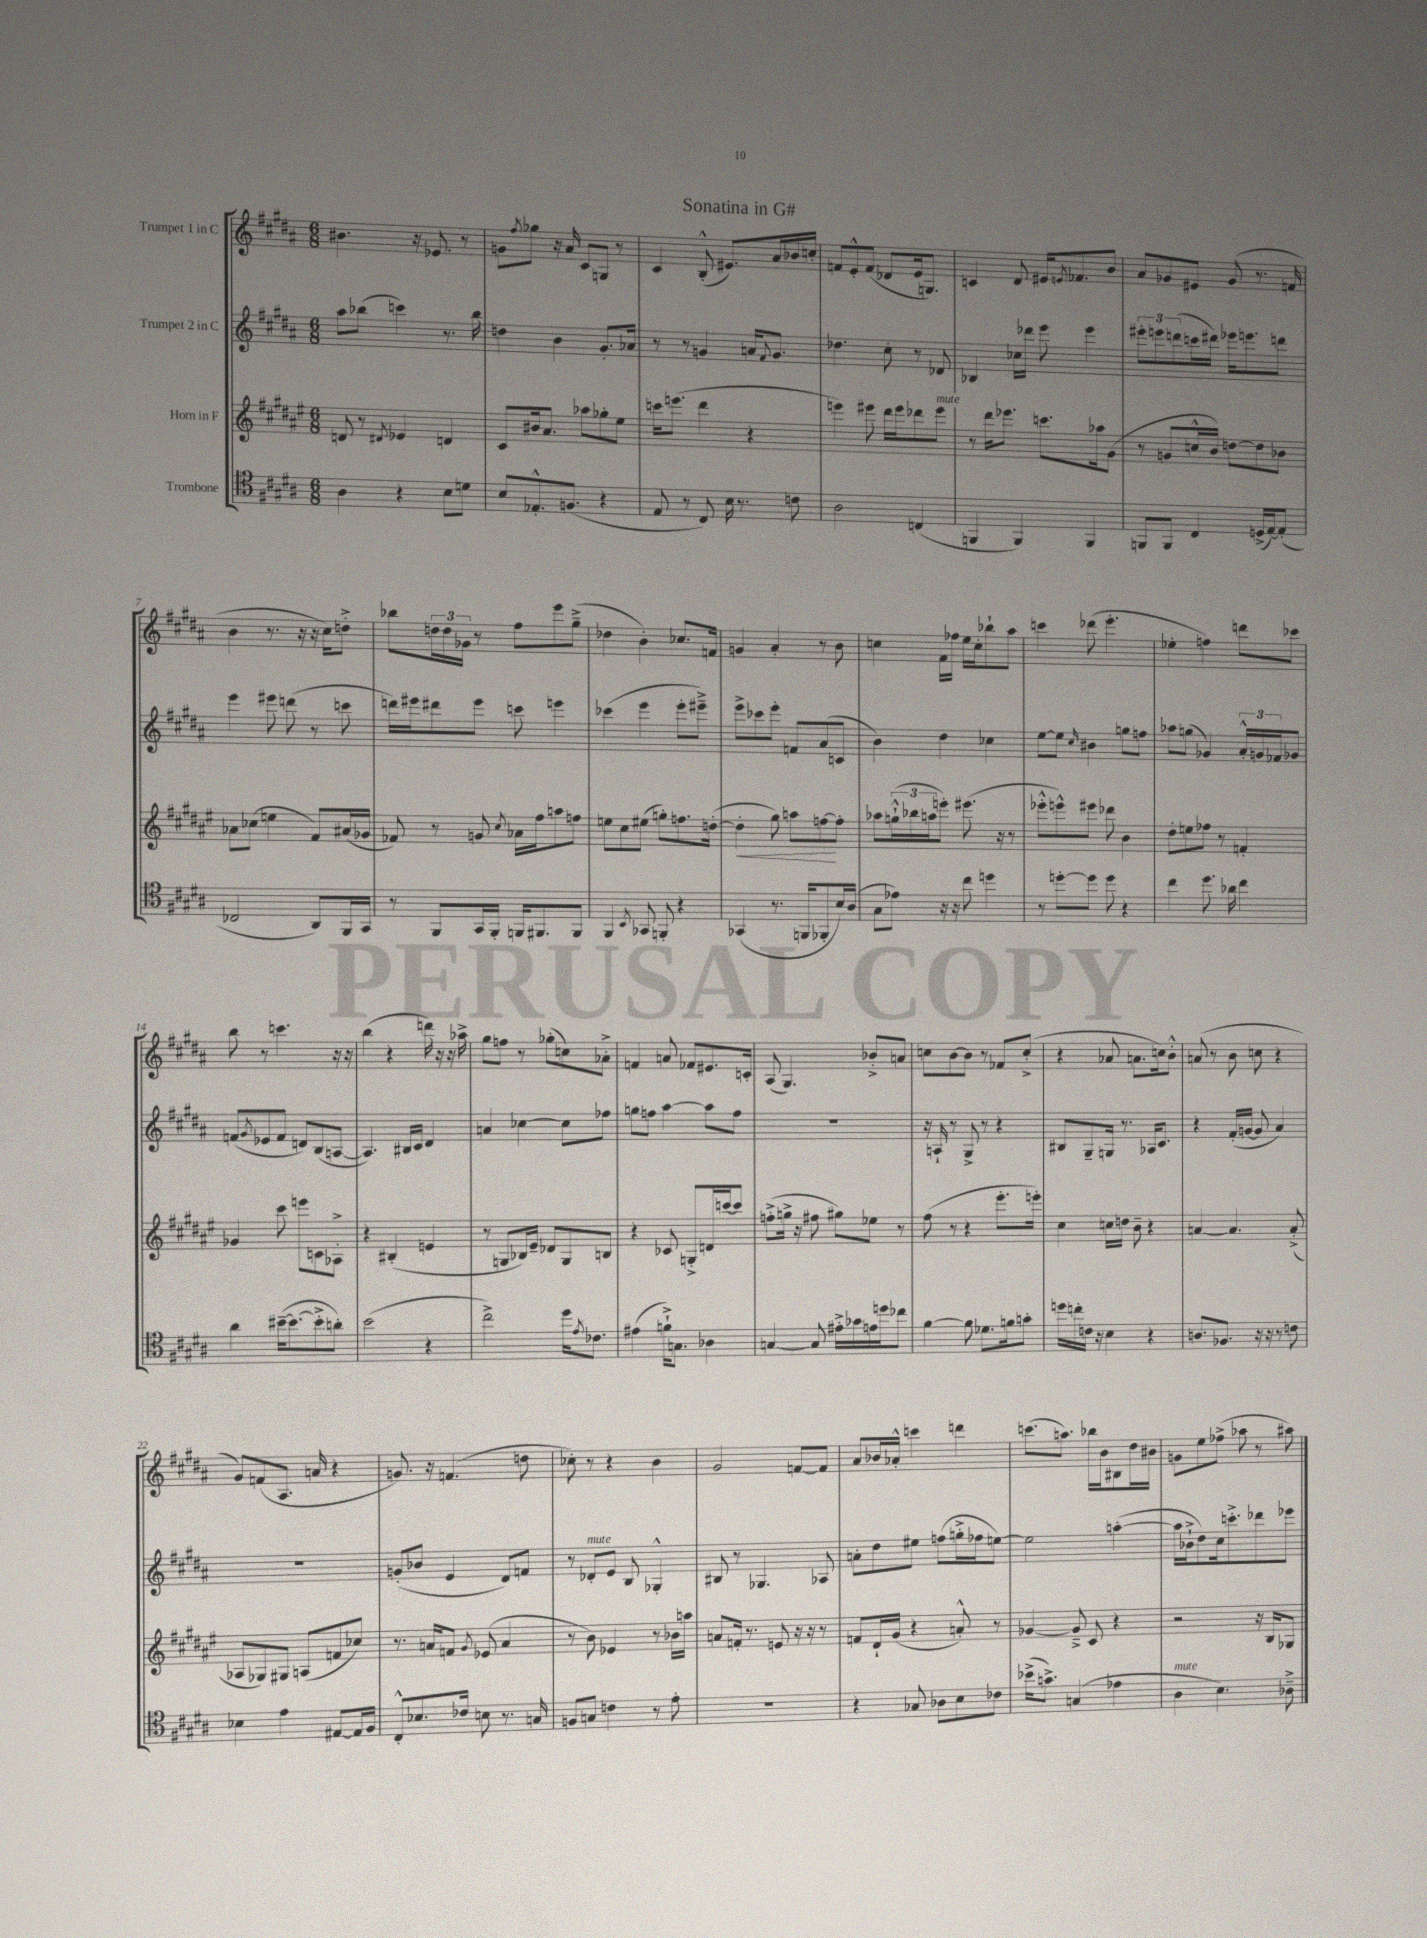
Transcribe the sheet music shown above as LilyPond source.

\header { title = "Sonatina in G#" }
<<
\new StaffGroup <<
\new Staff = "s0" \with { instrumentName = "Trumpet 1 in C" } {
    \clef treble \key b \major \numericTimeSignature \time 6/8
    bis'4. r16 ees'8. r8 |
    g'8 \acciaccatura { fis''8 } ges''8 r16 ais'16 cis'8 g8 r8 |
    cis'4 b8-.-^( eis'8.) ais'16 bes'16 c''16-. |
    f'8 e'8-.-^ f'8( des'8 e'16 g8.) |
    c'4 dis'8 eis'16 \acciaccatura { e'8 } fes'8. b'8 |
    ais'8 ges'8 eis'8 ges'8( r8. f'16 |
    b'4 r8. r16 r16 cis''16) d''8-.-> |
    bes''8 \tuplet 3/2 { d''16 d''16 ges'16 } r8 fis''8 e'''8 gis''8--->( |
    des''4 b'4-.) ces''8. f'16 |
    g'4 ais'4-. r8 b'8 |
    c''4 fis'16 fes''16 e''16 c''16-. bes''8-! ais''8 |
    c'''4 des'''8( e'''4.-. |
    ees''4-. f''4) d'''8 ces'''8 |
    b''8 r8 c'''4. r16 r16 |
    b''4( r4 d'''16) r16 r16 aes''16-> |
    gis''8 f''8 r8 ges''8-.( c''8) aes'8-.-> |
    f'4 a'8 fes'8 eis'8. c'16-. |
    ais8( gis4.) bes'8-.-> a'8 |
    c''8 b'8~ b'8 r8 fes'8 c''8-.->( |
    r4 aes'8 a'8. c''16) b'8-.-^ |
    a'8( r8 b'8 c''8 r4 |
    gis'8) f'8( ais8. a'16 r4 |
    g'8.) r16 f'4.( d''8 |
    ces''8-.) r8 r4 b'4 |
    gis'2 f'8~ f'8 |
    ais'8 bes'16 aes'16-.-^ c'''4 d'''4 |
    c'''8.( a''8.) bes''16 b'16 bis8 dis''16 bis'16 |
    g'8 e''8 fes''8->( aes''8 r8 ais''8) \bar "|." |
}
\new Staff = "s1" \with { instrumentName = "Trumpet 2 in C" } {
    \clef treble \key b \major \numericTimeSignature \time 6/8
    ais''8 bes''8( c'''4) r8. bes''16 |
    d''4 b'4 gis'8.-. aes'16 |
    r8 r8 g'4 a'16 \appoggiatura { fis'8 } g'8. |
    des''4. cis''8-. r8 des'8 |
    bes4 ces''16 des'''16 e'''8 e'''4 |
    \tuplet 3/2 { eis'''8-. e'''8 d'''8( } c'''16 dis'''16) ees'''16 e'''8. d'''8 |
    e'''4 eis'''8 d'''8( r8 c'''8 |
    d'''16) eis'''16 dis'''8 eis'''8 c'''8 e'''4 |
    ces'''4( e'''4 e'''8-. eis'''8--->) |
    e'''8-> ces'''8 e'''8-. f'8 ais'8( c'8 |
    b'4) dis''4 ces''4 |
    e''8~ e''8 \grace { cis''16 } bis'4 g''8 f''8 |
    aes''8 g''8( ges'4) \tuplet 3/2 { ais'16-.-^ g'16 fes'16 } ges'8 |
    f'8( \acciaccatura { gis'8 } ees'8 f'8 d'8) b8( a8~ |
    a4.) bis16 cis'16 dis'4 |
    a'4 ces''4~ ces''8 fes''8 |
    g''8 f''8 ais''4~ ais''8 f''8 |
    R2. |
    r16 a16-! r8 gis8-> r8 r4 |
    bis8 gis8-- g16 r8. aes16 cis'8. |
    r4 fis'16-.( g'16~ g'8 ais'4) |
    R2. |
    g'8-.( bes'8 e'4 dis'8) f'8 |
    r8 des'8-.^\markup { \italic "mute" } e'8 b8 ges4-.-^ |
    bis8 r8 ges4. aes8 |
    a'8-. dis''8 eis''8 f''8( g''16-.-> fes''16 e''8~) |
    e''2 a''4~-.( |
    a''16 bes'16-!-> dis''8) cis''16 c'''8.-.-> des'''8 ees'''8 \bar "|." |
}
\new Staff = "s2" \with { instrumentName = "Horn in F" } {
    \clef treble \key fis \major \numericTimeSignature \time 6/8
    d'8 r8 \acciaccatura { dis'8 } ees'4 d'4 |
    cis'8 bis'16 ais'8. aes''8 ges''8-. eis''8 |
    c'''16 e'''8.( dis'''4 r4 |
    e'''4) eis'''8 dis'''16 eis'''16 des'''8 eis'''8^\markup { \italic "mute" } |
    r8 dis'''16 ees'''8. c'''8. aes''16 gis'8( |
    r8 g'8 c''16-^ b'16) d''8~ d''8 bes'8 |
    aes'8 ces''8( e''4 fis'8) ais'16( ges'16 |
    fes'8) r8 g'8 \acciaccatura { cis''8 } aes'16 fis''16 a''8 f''8 |
    e''8 cis''8 eis''8( g''8-.) f''8. d''16~-.( |
    d''4-.\< gis''8) a''8 f''8~\! f''8-. |
    aes''8 \tuplet 3/2 { g''16-!-^( bes''16 a''16 } e'''8-.) eis'''8.( r16 r8 |
    ees'''8-.-^ e'''8-^) eis'''8 des'''8 b'4 |
    dis''8-. e''8 fes''8 r8 f'4-. |
    ges'4 cis'''8 e'''8 c'8 aes8-.-> |
    r4 bis4-.( e'4 |
    r8 g8 bes16) eis'16-- des'8 g8 b8 |
    r4 ces'8 g8-.-> d'16 c'''16~ c'''8 |
    f''8-.->( g''16-> r16 fis''8 gis''8) ees''8 r8 |
    fis''8( r8 r4 eis'''8.-. e'''16-.) |
    cis''4 c''16 d''16 b'8-- r4 |
    a'4~ a'4. a'8-.->( |
    aes8 ges8) gis8 a8( f'8 ces''8) |
    r8. a'16 f'8 \acciaccatura { gis'8 } ees'8( a'4 |
    r8 b'8) ees'4 r8 bes'16 a''16 |
    a'8 f'16-. r8. e'8 r16 r16 r8 |
    f'8 dis'16-! gis'16( r4 a'8-.-^) r8 |
    ges'4~ ges'8---> cis'8 r4 |
    r2 r16 b16 ges8 \bar "|." |
}
\new Staff = "s3" \with { instrumentName = "Trombone" } {
    \clef tenor \key b \major \numericTimeSignature \time 6/8
    ais4 r4 b8 d'8 |
    b8 ees8.-.-^ f8.( r4 |
    e8 r8 cis8) b16 r8. c'8 |
    ais2 c4( |
    f,4 f,4) f,4 |
    f,8 f,8 cis4 d16->( e16~) e8-.( |
    ces2 ais,8) fis,16 gis,16 |
    r8 fis,8 gis,16 fis,16-. f,16 fis,8. fis,8 |
    fis,4 \acciaccatura { b,8 } ges,8 f,8-. r4 |
    ges,4( r8. f,16 fes,8-. b16) ais16( |
    gis8 ees'8) r16 r16 cis''8 d''4 |
    r8 d''8~-. d''8 d''8 r4 |
    cis''4 dis''8. aes'16 cis''4 |
    ais'4 bis'16~--( bis'8.~ bis'8-.-> a'8-.) |
    b'2( r4 |
    cis''2->) dis''16 \acciaccatura { e'8 } ces'8. |
    eis'4( f'16-!->) g8. aes4 |
    g4~ g8 eis'16-.-> ges'16 e'16 d''16 ces''8 |
    fis'4~ fis'8 des'8. f'16 g'8-. |
    d''16 c''16-. c'16 r16 b4 r4 |
    a8. fes8. r16 r16 r8 c'8 |
    bes4 e'4 eis8~ eis16 fis16 |
    cis8-.-^ bes8. ces'16 b8 r8. g16 |
    f8 g8 c'4 r8 e'8-. |
    R2. |
    r4 ges8 aes8 b8 ces'8 |
    bes'16->( g'8.->) g4( ees'4 |
    ais4^\markup { \italic "mute" } b4.) aes8---> \bar "|." |
}
>>
>>
